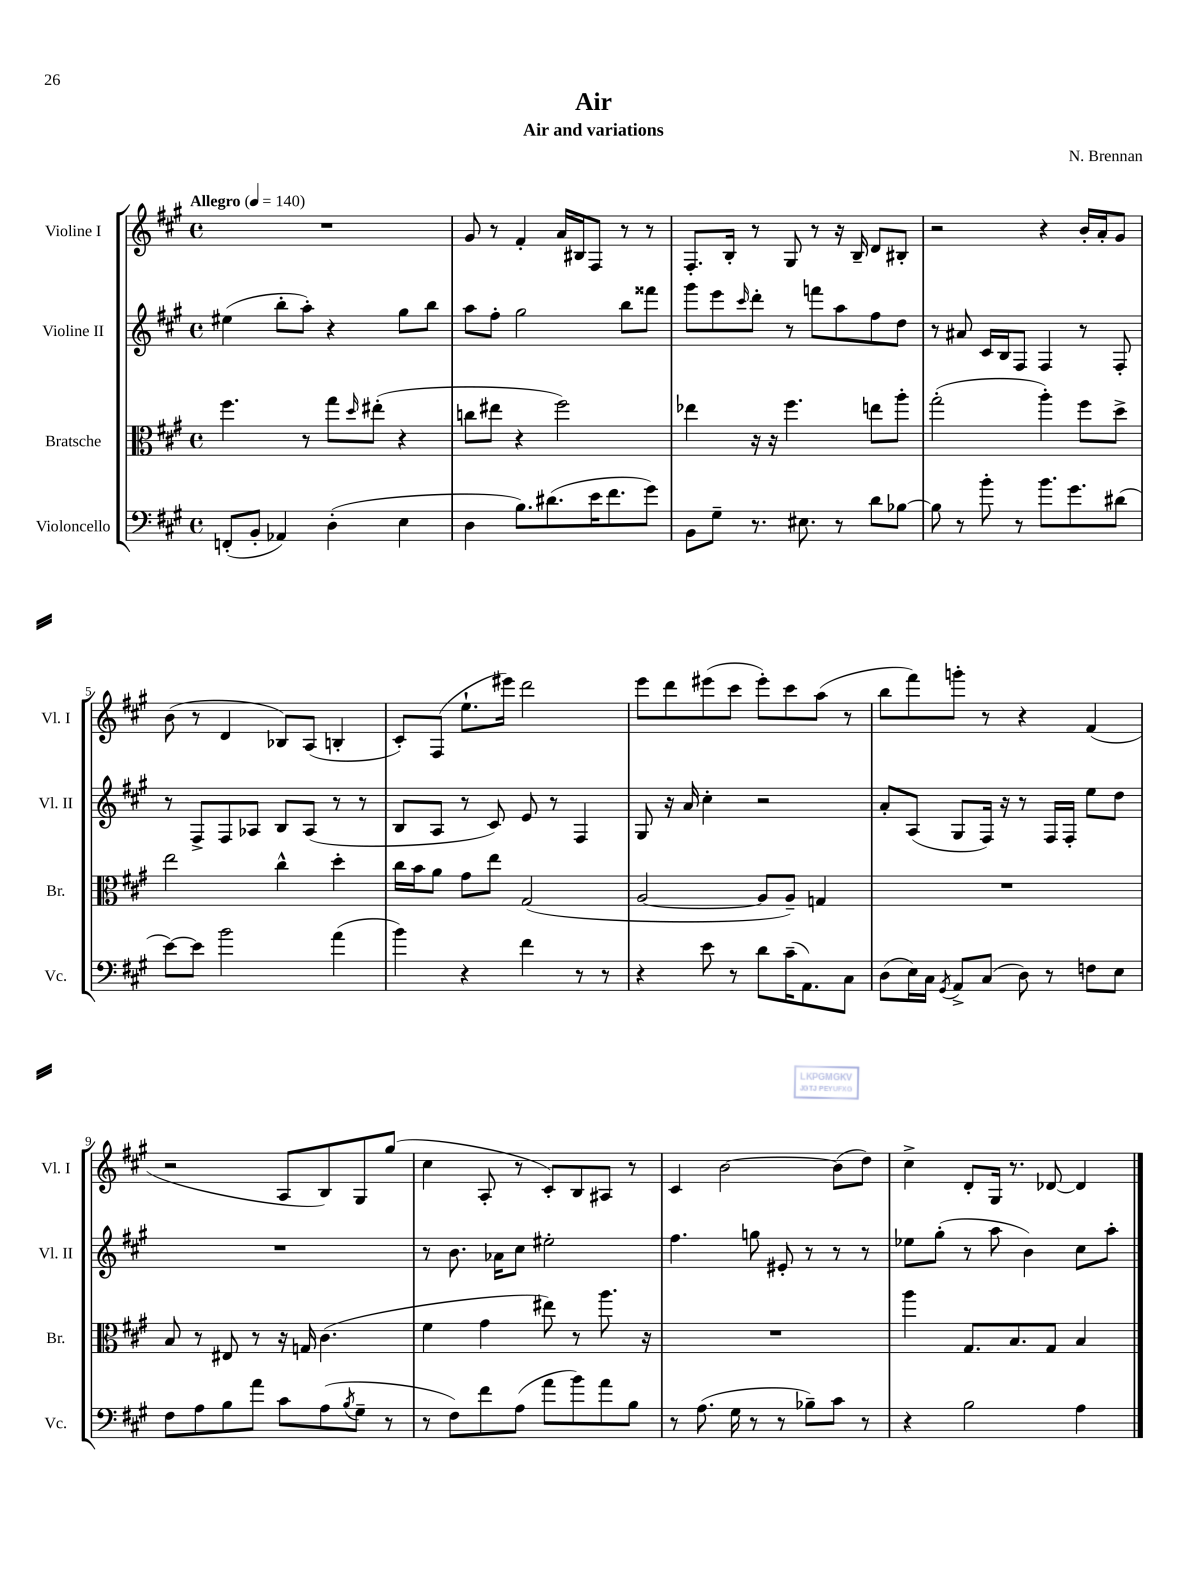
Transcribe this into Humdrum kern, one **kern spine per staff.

**kern	**kern	**kern	**kern
*staff4	*staff3	*staff2	*staff1
*clefF4	*clefC3	*clefG2	*clefG2
*k[f#c#g#]	*k[f#c#g#]	*k[f#c#g#]	*k[f#c#g#]
*M4/4	*M4/4	*M4/4	*M4/4
*met(c)	*met(c)	*met(c)	*met(c)
*MM140	*MM140	*MM140	*MM140
(8FF'	4.ff#	(4ee#	1r
8BB'	.	.	.
4AA-)	.	8bb'	.
.	8r	8aa')	.
(4D'	8gg#	4r	.
.	16qqdd	.	.
.	(8ee#'	.	.
4E	4r	8gg#	.
.	.	8bb	.
=	=	=	=
4D	8cc	8aa	8g#
.	8ee#	8ff#'	8r
8.B)	4r	2gg#	4f#'
(8.d#	.	.	.
.	2ff#)	.	16a
.	.	.	16B#
16e	.	.	8F#
8.f#	.	.	.
.	.	8bb	8r
8g#)	.	8fff##	8r
=	=	=	=
8BB	4ee-	8ggg#	8.F#'
8G#~	.	8eee	.
.	.	.	16B'
.	.	16qqccc#	.
8.r	16r	8ddd'	8r
.	16r	.	.
.	4.ff#	8r	8G#
8.E#	.	.	.
.	.	8fff	8r
8r	.	8aa	16r
.	.	.	16B~
8d	8ee	8ff#	8d
[8B-	8aa'	8dd	8B#'
=	=	=	=
8B-]	(2gg#'	8r	2r
8r	.	8a#	.
8b'	.	16c#	.
.	.	16B	.
8r	.	8F#	.
8.b	4aa')	4F#	4r
8.g#	.	.	.
.	8ff#	8r	16b'
.	.	.	16a'
(8d#	8dd^	8F#'	8g#
=	=	=	=
[8e)	2ee	8r	(8b
8e]	.	8F#^	8r
2b	.	8F#	4d
.	.	8A-	.
.	4cc#^^	8B	8B-)
.	.	(8A-	(8A
(4a	4dd'	8r	4B'
.	.	8r	.
=	=	=	=
4b)	16cc#	8B	8c#')
.	16b	.	.
.	8a	8A	(8F#
4r	8g#	8r	8.ee`
.	8ee	8c#)	.
.	.	.	16eee#)
4f#	(2G#	8e	2ddd
.	.	8r	.
8r	.	4F#	.
8r	.	.	.
=	=	=	=
4r	[2A	8G#	8eee
.	.	16r	8ddd
.	.	16a	.
8e	.	4cc#'	(8eee#
8r	.	.	8ccc#
8d	8A]	2r	8eee#')
(16c#~	8A~)	.	8ccc#
8.AA)	.	.	.
.	4G	.	(8aa
8C#	.	.	8r
=	=	=	=
(8D	1r	8a'	8bb
16E)	.	(8A	8fff#)
16C#	.	.	.
8qGG#	.	.	.
8AA^	.	8G#	8ggg'
(8C#	.	16F#)	8r
.	.	16r	.
8D)	.	8r	4r
8r	.	16F#	.
.	.	16F#'	.
8F	.	8ee	(4f#
8E	.	8dd	.
=	=	=	=
8F#	8B	1r	2r
8A	8r	.	.
8B	8E#	.	.
8a	8r	.	.
8c#	16r	.	8A
.	16G	.	.
(8A	(4.c#	.	8B)
8qB	.	.	.
8G#~	.	.	8G#
8r	.	.	(8gg#
=	=	=	=
8r	4f#	8r	4cc#
8F#)	.	8.b	.
8f#	4g#	.	8A'
.	.	16a-	.
(8A	.	8cc#	8r
8a	8ee#)	2ee#'	8c#')
8b)	8r	.	8B
8a	8.aa	.	8A#
8B	.	.	8r
.	16r	.	.
=	=	=	=
8r	1r	4.ff#	4c#
(8.A	.	.	.
.	.	.	[2b
16G#	.	.	.
8r	.	8gg	.
8r	.	8e#'	.
8B-~)	.	8r	.
8c#	.	8r	(8b]
8r	.	8r	8dd)
=	=	=	=
4r	4aa	8ee-	4cc#^
.	.	(8gg#'	.
2B	8.G#	8r	8d'
.	.	8aa	16G#
.	8.B	.	8.r
.	.	4b)	.
.	8G#	.	[8d-
4A	4B	8cc#	4d-]
.	.	8aa'	.
==	==	==	==
*-	*-	*-	*-
